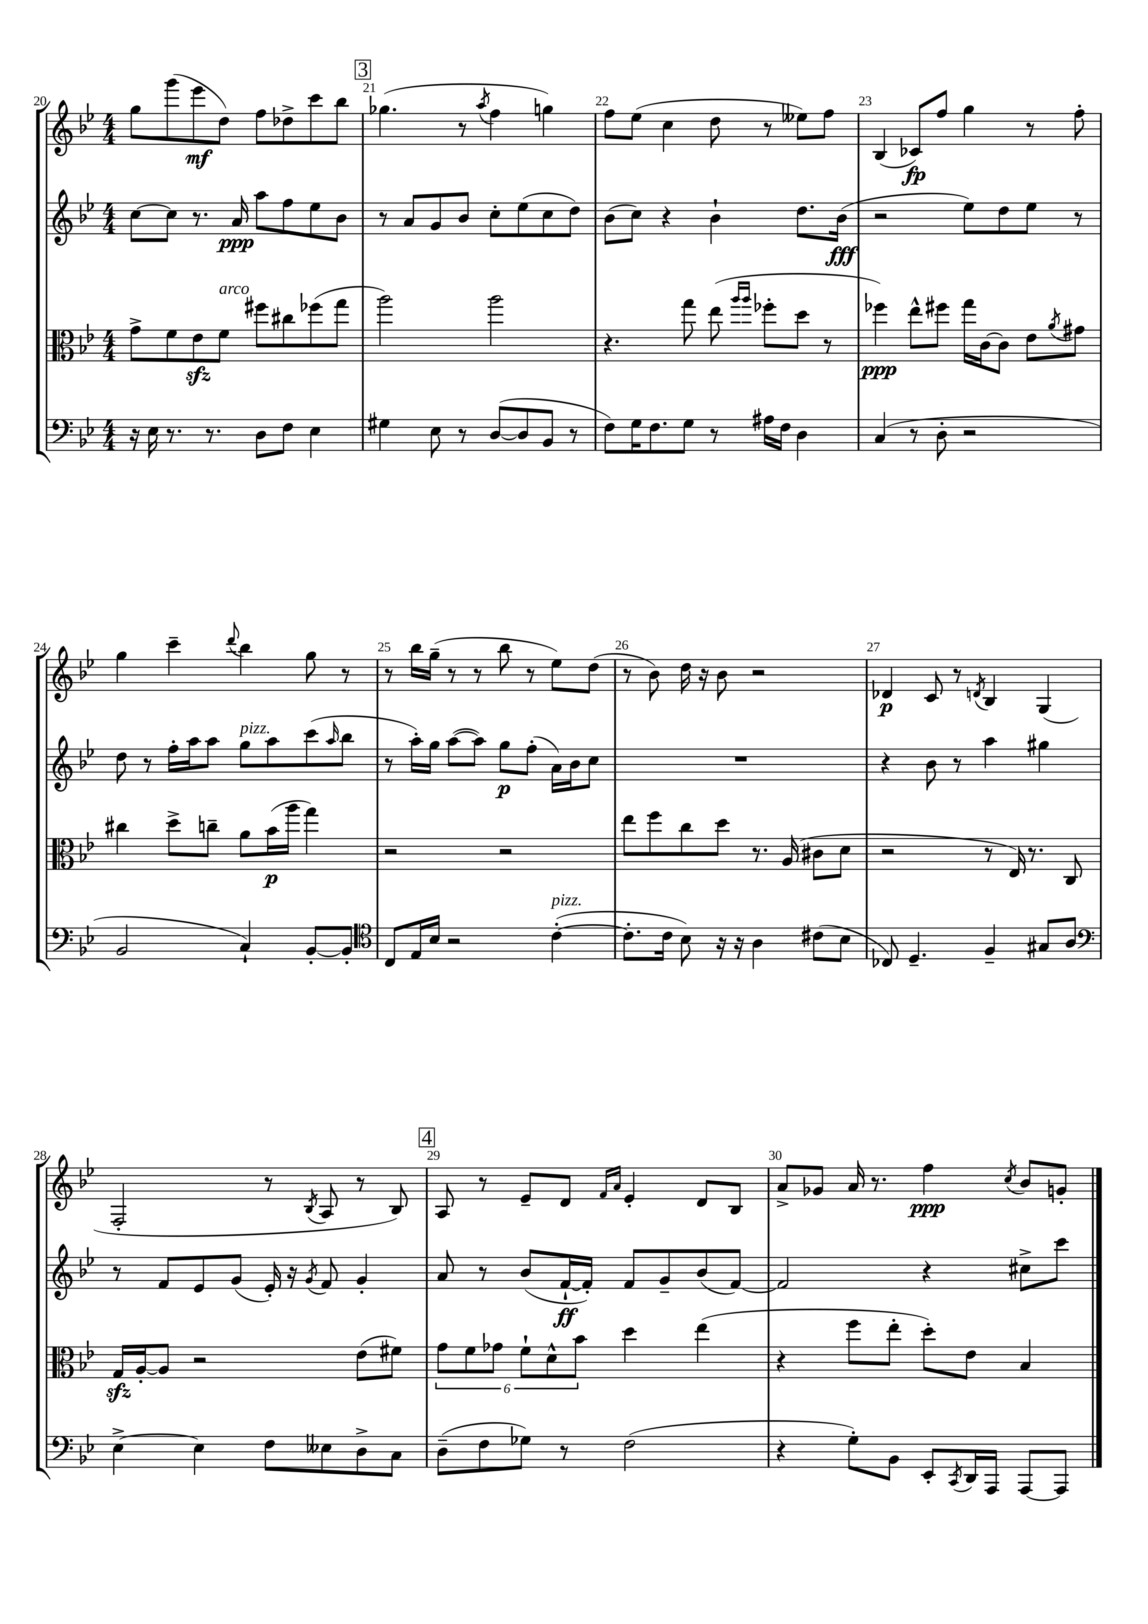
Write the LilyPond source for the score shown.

<<
\new StaffGroup <<
\new Staff = "s0" {
    \clef treble \key bes \major \numericTimeSignature \time 4/4
    g''8 g'''8( ees'''8\mf d''8) f''8 des''8-> c'''8 bes''8 |
    \mark \markup { \box "3" } ges''4.( r8 \acciaccatura { a''8 } f''4 g''4) |
    f''8 ees''8( c''4 d''8 r8 eeses''8) f''8 |
    bes4( ces'8\fp) f''8 g''4 r8 f''8-. |
    g''4 c'''4-- \appoggiatura { d'''8 } bes''4 g''8 r8 |
    r8 bes''16 g''16--( r8 r8 bes''8 r8 ees''8) d''8( |
    r8 bes'8) d''16 r16 bes'8 r2 |
    des'4\p c'8 r8 \acciaccatura { d'8 } bes4 g4( |
    f2-. r8 \acciaccatura { bes8 } a8 r8 bes8) |
    \mark \markup { \box "4" } a8 r8 ees'8-- d'8 \grace { f'16 a'16 } ees'4-. d'8 bes8 |
    a'8-> ges'8 a'16 r8. f''4\ppp \acciaccatura { c''8 } bes'8 g'8-. \bar "|." |
}
\new Staff = "s1" {
    \clef treble \key bes \major \numericTimeSignature \time 4/4
    c''8~ c''8 r8. a'16\ppp a''8 f''8 ees''8 bes'8 |
    \mark \markup { \box "3" } r8 a'8 g'8 bes'8 c''8-. ees''8( c''8 d''8) |
    bes'8( c''8) r4 bes'4-! d''8. bes'16\fff( |
    r2 ees''8) d''8 ees''8 r8 |
    d''8 r8 f''16-. a''16 a''8 g''8^\markup { \italic "pizz." } a''8 c'''8( \grace { a''16 } bes''8 |
    r8 a''16-.) g''16 a''8~( a''8) g''8\p f''8-.( a'16) bes'16 c''8 |
    R1 |
    r4 bes'8 r8 a''4 gis''4 |
    r8 f'8 ees'8 g'8( ees'16-.) r16 \acciaccatura { g'8 } f'8 g'4-. |
    \mark \markup { \box "4" } a'8 r8 bes'8( f'16~-!\ff f'16-.) f'8 g'8-- bes'8( f'8~) |
    f'2 r4 cis''8-> c'''8 \bar "|." |
}
\new Staff = "s2" {
    \clef alto \key bes \major \numericTimeSignature \time 4/4
    g'8-> f'8 ees'8\sfz f'8^\markup { \italic "arco" } fis''8 cis''8 fes''8( g''8 |
    \mark \markup { \box "3" } a''2) a''2 |
    r4. g''8 ees''8( \grace { a''16 a''16 } fes''8-. d''8 r8 |
    fes''4\ppp) ees''8-^ fis''8 g''16 c'16~ c'8 ees'8 \acciaccatura { a'8 } gis'8 |
    cis''4 d''8-> c''8-- a'8 bes'16\p( a''16 g''4) |
    r2 r2 |
    ees''8 f''8 c''8 d''8 r8. a16( cis'8 d'8 |
    r2 r8 ees16) r8. c8 |
    g16\sfz a16~-. a8 r2 ees'8( fis'8) |
    \mark \markup { \box "4" } \tuplet 6/4 { g'8 f'8 ges'8 f'8-! d'8-^ bes'8 } d''4 ees''4( |
    r4 f''8 ees''8-. d''8-.) ees'8 bes4 \bar "|." |
}
\new Staff = "s3" {
    \clef bass \key bes \major \numericTimeSignature \time 4/4
    r16 ees16 r8. r8. d8 f8 ees4 |
    \mark \markup { \box "3" } gis4 ees8 r8 d8~( d8 bes,8 r8 |
    f8) g16 f8. g8 r8 ais16 f16 d4 |
    c4( r8 d8-. r2 |
    bes,2 c4-!) bes,8~-. bes,8-. |
    \clef tenor c8 ees16 bes16 r2 c'4~-.^\markup { \italic "pizz." }( |
    c'8.-. c'16 bes8) r16 r16 a4 cis'8( bes8 |
    ces8) d4.-- f4-- gis8 a8 |
    \clef bass ees4~-> ees4 f8 eeses8 d8-> c8 |
    \mark \markup { \box "4" } d8--( f8 ges8) r8 f2( |
    r4 g8-.) bes,8 ees,8-. \acciaccatura { c,8 } d,16 a,,16 a,,8~ a,,8 \bar "|." |
}
>>
>>
\layout { \context { \Score currentBarNumber = #20 \override BarNumber.break-visibility = ##(#f #t #t) barNumberVisibility = #all-bar-numbers-visible } }
